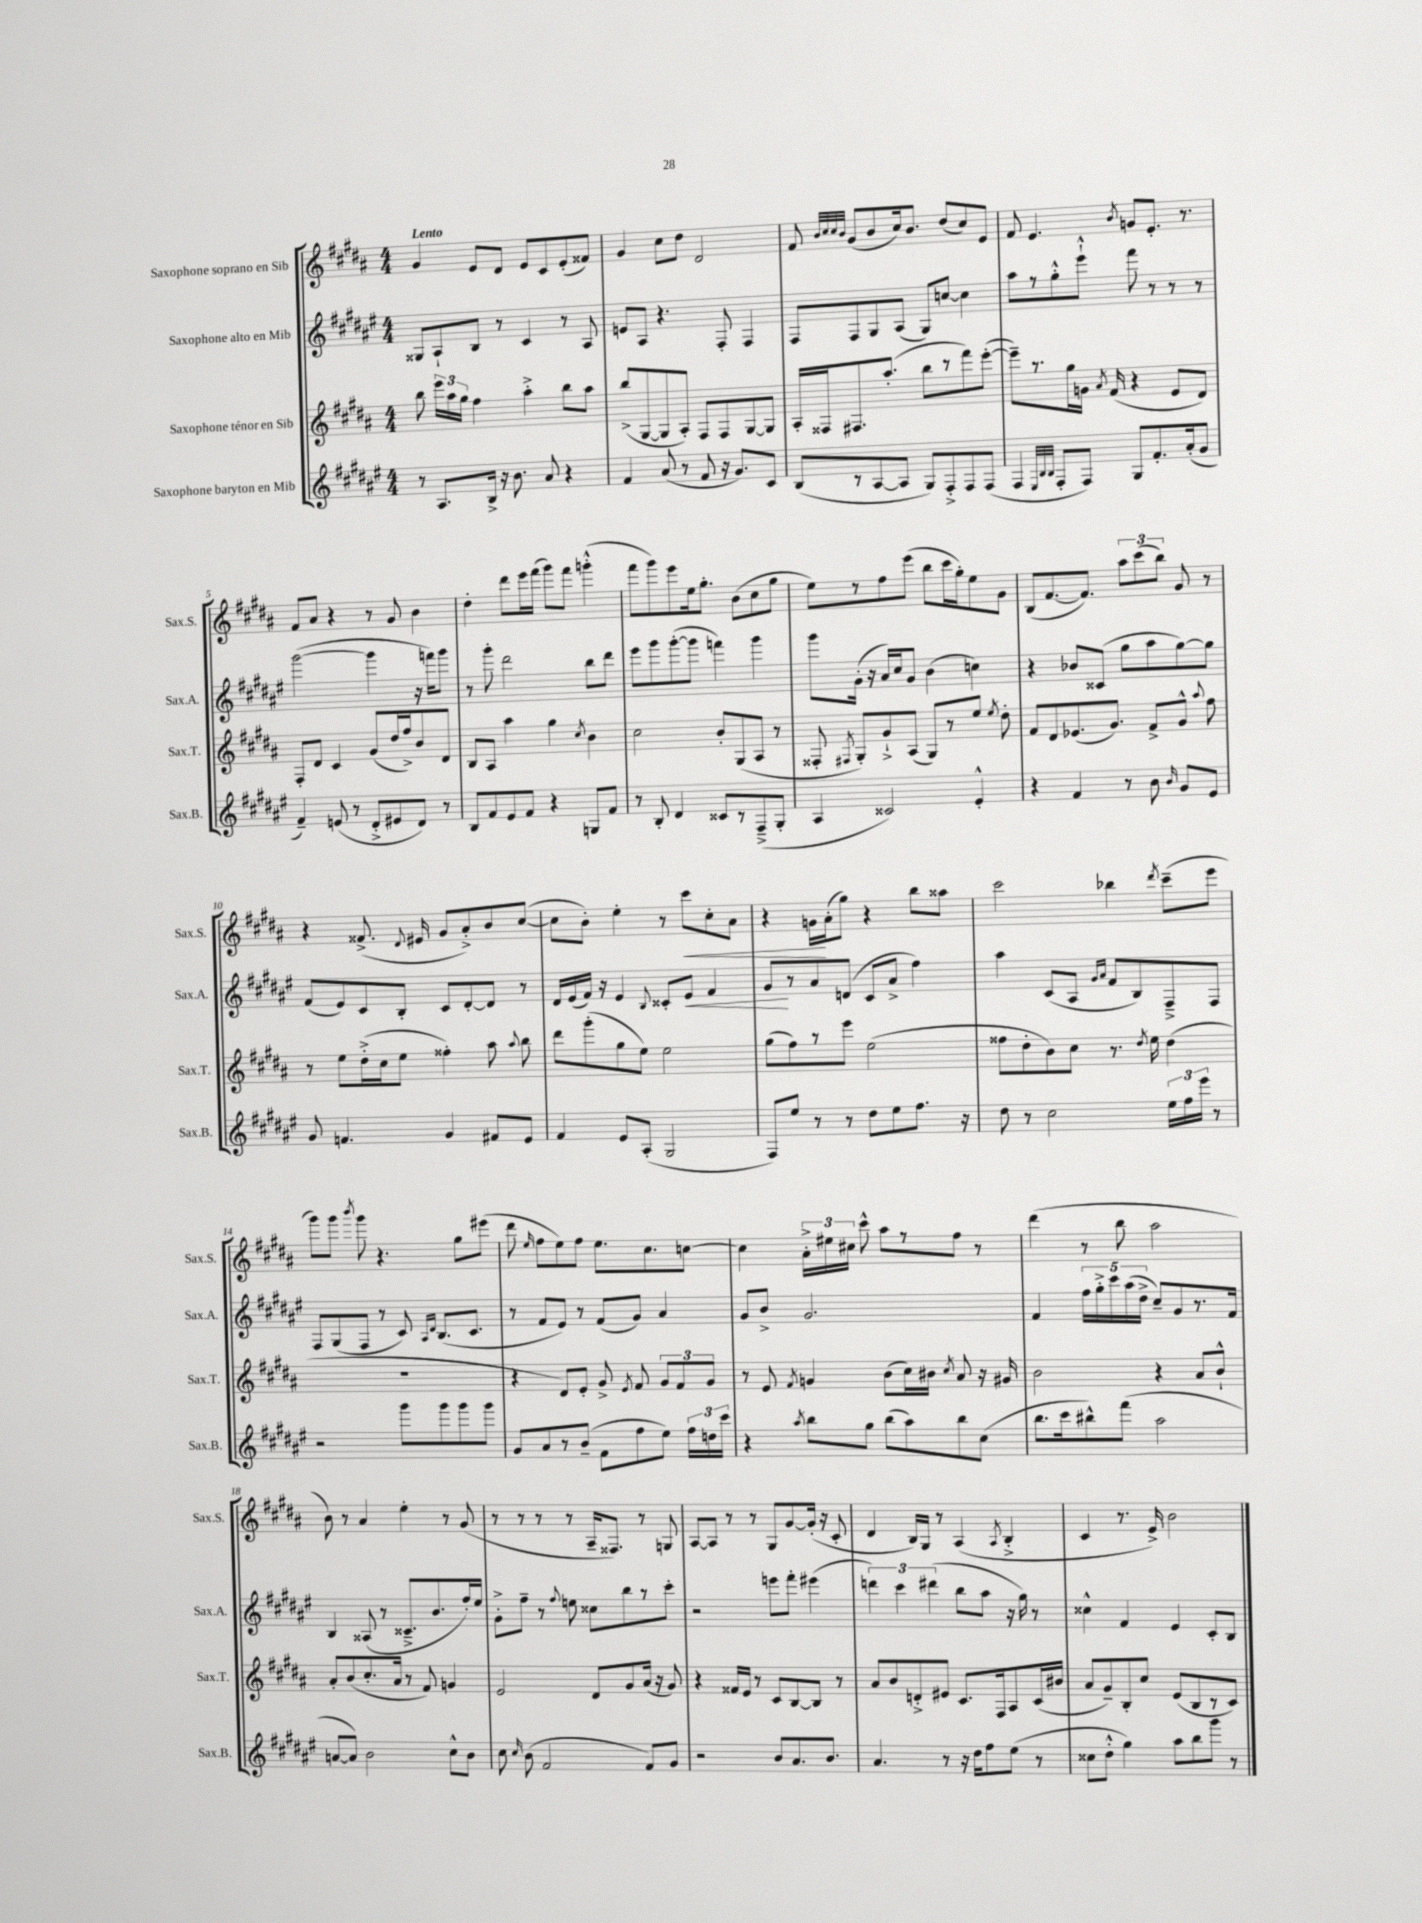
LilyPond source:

<<
\new StaffGroup <<
\new Staff = "s0" \with { instrumentName = "Saxophone soprano en Sib" shortInstrumentName = "Sax.S." } {
    \clef treble \key b \major \numericTimeSignature \time 4/4 \tempo "Lento"
    \autoBeamOff gis'4 e'8[ dis'8] e'8[ cis'8 e'8-.( fisis'8]) |
    gis'4 cis''8[ dis''8] dis'2 |
    fis'8 \grace { b'32[ cis''32 cis''32 b'32] } gis'8[( b'8 cis''16) b'8.] dis''8[( cis''8) e'8] |
    fis'8 e'4. \acciaccatura { b'8 } g'8[ e'8.]-. r8. |
    fis'8[ ais'8] r4 r8 gis'8 b'4 |
    dis''4-. dis'''8[ e'''16 fis'''16]( gis'''8[) fis'''8] g'''4-.-^( |
    fis'''8[ gis'''8) e'''8 e''16 gis''8.]-. b'8[( cis''8 gis''8] |
    e''8[) r8 fis''8 e'''8]( b''8[ cis'''16 gis''16-.) e''8 gis'8] |
    b8[( fis'8.~ fis'8.]) \tuplet 3/2 { ais''8[ cis'''8( b''8]) } gis'8 r8 |
    r4 fisis'8.->( \appoggiatura { dis'8 } eis'16 gis'8[ ais'8-.->) b'8 cis''8]~( |
    cis''8[ b'8]-.) e''4-. r8 cis'''8[\< cis''8-. ais'8] |
    r4 g'16[\! ais'16-.( gis''8]) r4 b''8[ aisis''8] |
    cis'''2 bes''4 \acciaccatura { dis'''8 } cis'''8[--( e'''8] |
    gis'''8[) gis'''8] \acciaccatura { b'''8 } gis'''8 r4. gis''8[ eis'''8]( |
    dis'''8 \grace { e''16 } fis''8[ e''8) fis''8] e''8.[ cis''8. c''8]~ |
    c''4 \tuplet 3/2 { ais'16[-.-> eis''16 cis''16] } cis'''8-^ ais''8[ r8 fis''8] r8 |
    dis'''4( r8 b''8 ais''2 |
    b'8) r8 ais'4 e''4-. r8 gis'8( |
    r8 r8 r8 r8 ais16[-- fisis8.]) r8 g8 |
    ais8[~ ais8] r8 r8 gis8[ gis'8~ gis'16]-.( r16 cis'8-. |
    dis'4 b16[) gis16] r8 ais4( \acciaccatura { ais8 } b4-.-> |
    cis'4 r8. e'16->) b'2 \bar "|." |
}
\new Staff = "s1" \with { instrumentName = "Saxophone alto en Mib" shortInstrumentName = "Sax.A." } {
    \clef treble \key fis \major \numericTimeSignature \time 4/4
    \autoBeamOff gisis8[ ais8-! b8] r8 cis'4 r8 ais8 |
    e'8[ ais8] r4. fis8-. fis4 |
    fis8[ fis8 gis8 ais8]( gis8[) c''8]~ c''4 |
    ais''8[ r8 gis''8-.-^ eis'''8]-!-^ fis'''8 r8 r8 r8 |
    gis'''2~( gis'''4 r16 f'''16[) gis'''8] |
    r8 gis'''8-. dis'''2 b''8[ dis'''8] |
    eis'''8[ gis'''8 gis'''8~-.( gis'''8] f'''4) gis'''4 |
    gis'''8[ gis'16]-.( r16 ais'16[) cis''16 gis'8] b'4( c''4) |
    r4 bes'8[ cisis'8]( gis''8[ ais''8 gis''8~) gis''8] |
    fis'8[( eis'8) cis'8 b8]-. cis'8[ dis'8~-. dis'8] r8 |
    dis'16[ eis'16( fis'16]) r16 eis'4 \appoggiatura { b8 } cisis'8[-. eis'8]\< fis'4 |
    gis'8[\! r8 ais'8 d'8]( cis'8[ ais'8]-> fis''4) |
    ais''4 cis'8[( ais8] \grace { gis'16[ ais'16] } fis'8[ b8) fis8---> fis8] |
    fis8[ gis8( fis8] r8 cis'8) \grace { ais16[ dis'16] } b8.[( cis'8.] |
    r8 fis'8[ eis'8]) r8 fis'8[( gis'8]) ais'4 |
    gis'8[ b'8]-> gis'2. |
    fis'4 \tuplet 5/4 { fis''16[ gis''16-.-> cis'''16 ais''16( dis''16]-> } cis''8[--) gis'8 r8. fis'16] |
    b4 aisis8( r8 cisis'8.[---> b'8. fis''16-.) eis''16] |
    gis'8[-.-> fis''8]-- r8 \appoggiatura { fis''8 } e''8 cisis''8[ b''8 r8 cis'''8]-. |
    r2 e'''8[ fis'''8]-. eis'''4( |
    \tuplet 3/2 { d'''4) cis'''4 dis'''4( } b''8[ ais''8] r16 gis''16) r8 |
    cisis''4-^ fis'4 eis'4 cis'8[-. b8] \bar "|." |
}
\new Staff = "s2" \with { instrumentName = "Saxophone ténor en Sib" shortInstrumentName = "Sax.T." } {
    \clef treble \key b \major \numericTimeSignature \time 4/4
    \autoBeamOff b''8 \tuplet 3/2 { e'''16[ ais''16 gis''16] } fis''4 ais''4-.-> b''8[ ais''8] |
    b''8[->( gis8~ gis8 ais8]-.) fis8[ fis8 gis8~ gis8] |
    ais16[-. fisis16 fis8. ais''8.]-.( b''8[ r8 fis'''8) e'''8]~-.( |
    e'''8[--) r8. gis''16 g'16] \acciaccatura { ais'8 } fis'16( r4 e'8[ dis'8]) |
    fis8[-. dis'8] cis'4 gis'8[( dis''16 fis''16->) b'8 dis'8] |
    b8[ ais8] ais''4 gis''4 \acciaccatura { cis''8 } b'4 |
    cis''2 b'8[-. gis8( ais8] r8 |
    fisis8-. \acciaccatura { fis8 } gis8[-.) gis'8-!-> ais8]( gis8[) r8 e''8] \acciaccatura { e''8 } dis''8-. |
    fis'8[ dis'8 ees'8.( gis'8.]) fis'8[-> gis'8]-^ \appoggiatura { ais''8 } fis''8 |
    r8 e''8[ dis''16-.->( cis''16 e''8] fisis''4-.) ais''8 \appoggiatura { ais''8 } b''8 |
    dis'''8[ gis'''8-.( gis''8 e''8]) e''2 |
    gis''8[( fis''8) r8 e'''8] e''2( |
    fisis''8[ dis''8-. b'8) cis''8] r8. \acciaccatura { dis''8 } e''16 dis''4( |
    R1 |
    r4 dis'8[) e'8]-. gis'8-> \acciaccatura { e'8 } fis'8 \tuplet 3/2 { gis'8[ fis'8 gis'8] } |
    r8 e'8 \acciaccatura { fis'8 } g'4 b'8[( cis''16) bis'16] \acciaccatura { cis''8 } ais'8 r16 gis'16 |
    b'2 r4 ais'8[ b'8]-!-^ |
    ais'8[-. b'8( cis''8.-. ais'16] r8 fis'8) g'4 |
    e'2 dis'8[ gis'8 ais'16]( r16 gis'8) |
    r4 fisis'16[ e'16] r8 cis'8[ b8~ b8] r8 |
    ais'8[ b'8 d'8-.-> eis'8] cis'8.[ fis16 ais8 cis'16( bis'16] |
    ais'8[ gis'8--) b8-. cis''8] e'8[( b8 r8 cis'8]) \bar "|." |
}
\new Staff = "s3" \with { instrumentName = "Saxophone baryton en Mib" shortInstrumentName = "Sax.B." } {
    \clef treble \key fis \major \numericTimeSignature \time 4/4
    \autoBeamOff r8 ais8.[ b16]-> r16 b'8. ais'8 r4 |
    fis'4 ais'8( r8 fis'8 r16 gis'8.[) cis'8] |
    b8[( r8 ais8~ ais8] gis8[) fis8-.-> fis8 fis8]( |
    fis4 \grace { eis32[ b32 b32] } fis8[-. fis8]) gis8[ fis'8.-. ais'16-.( gis'8] |
    fis'4--) e'8( r8 dis'8[-.-> eis'8 dis'8]) r8 |
    b8[ fis'8 eis'8 fis'8] r4 g8[ fis'8] |
    r8 b8-. dis'4 cisis'8[ r8 fis8--->( gis8]-. |
    ais4 cisis'2) eis'4-.-^ |
    r4 fis'4 r8 b'8 \grace { b'16 } gis'8[ eis'8] |
    gis'8 f'4. gis'4 fis'8[ eis'8] |
    fis'4 eis'8[ ais8]-.( gis2 |
    fis8[) eis''8] r8 r8 dis''8[ eis''8 fis''8.] r16 |
    dis''8 r8 cis''2 \tuplet 3/2 { eis''16[ fis''16 eis'''16] } r8 |
    r2 gis'''8[ gis'''8 gis'''8 gis'''8] |
    gis'8[ ais'8 r8 b'8]--( fis'8[ fis''8 eis''8]) \tuplet 3/2 { fis''16[ d''16 cis'''16] } |
    r4 \acciaccatura { ais''8 } b''8[ gis''8] b''8[( ais''8) b''8 cis''8]( |
    b''8.[ cis'''16 bis''8-^) fis'''8]( ais''2 |
    a'8[~ a'8]) b'2 cis''8[-^ b'8] |
    cis''8 \grace { cis''16 } b'8( fis'2 fis'8[) gis'8] |
    r2 b'8[ ais'8. b'8.] |
    ais'4. r8 r16 dis''16[ fis''8 eis''8]( r8 |
    cisis''8[ dis''8]-.-^ gis''4) ais''8[ b''8 gis'''8] r8 \bar "|." |
}
>>
>>
